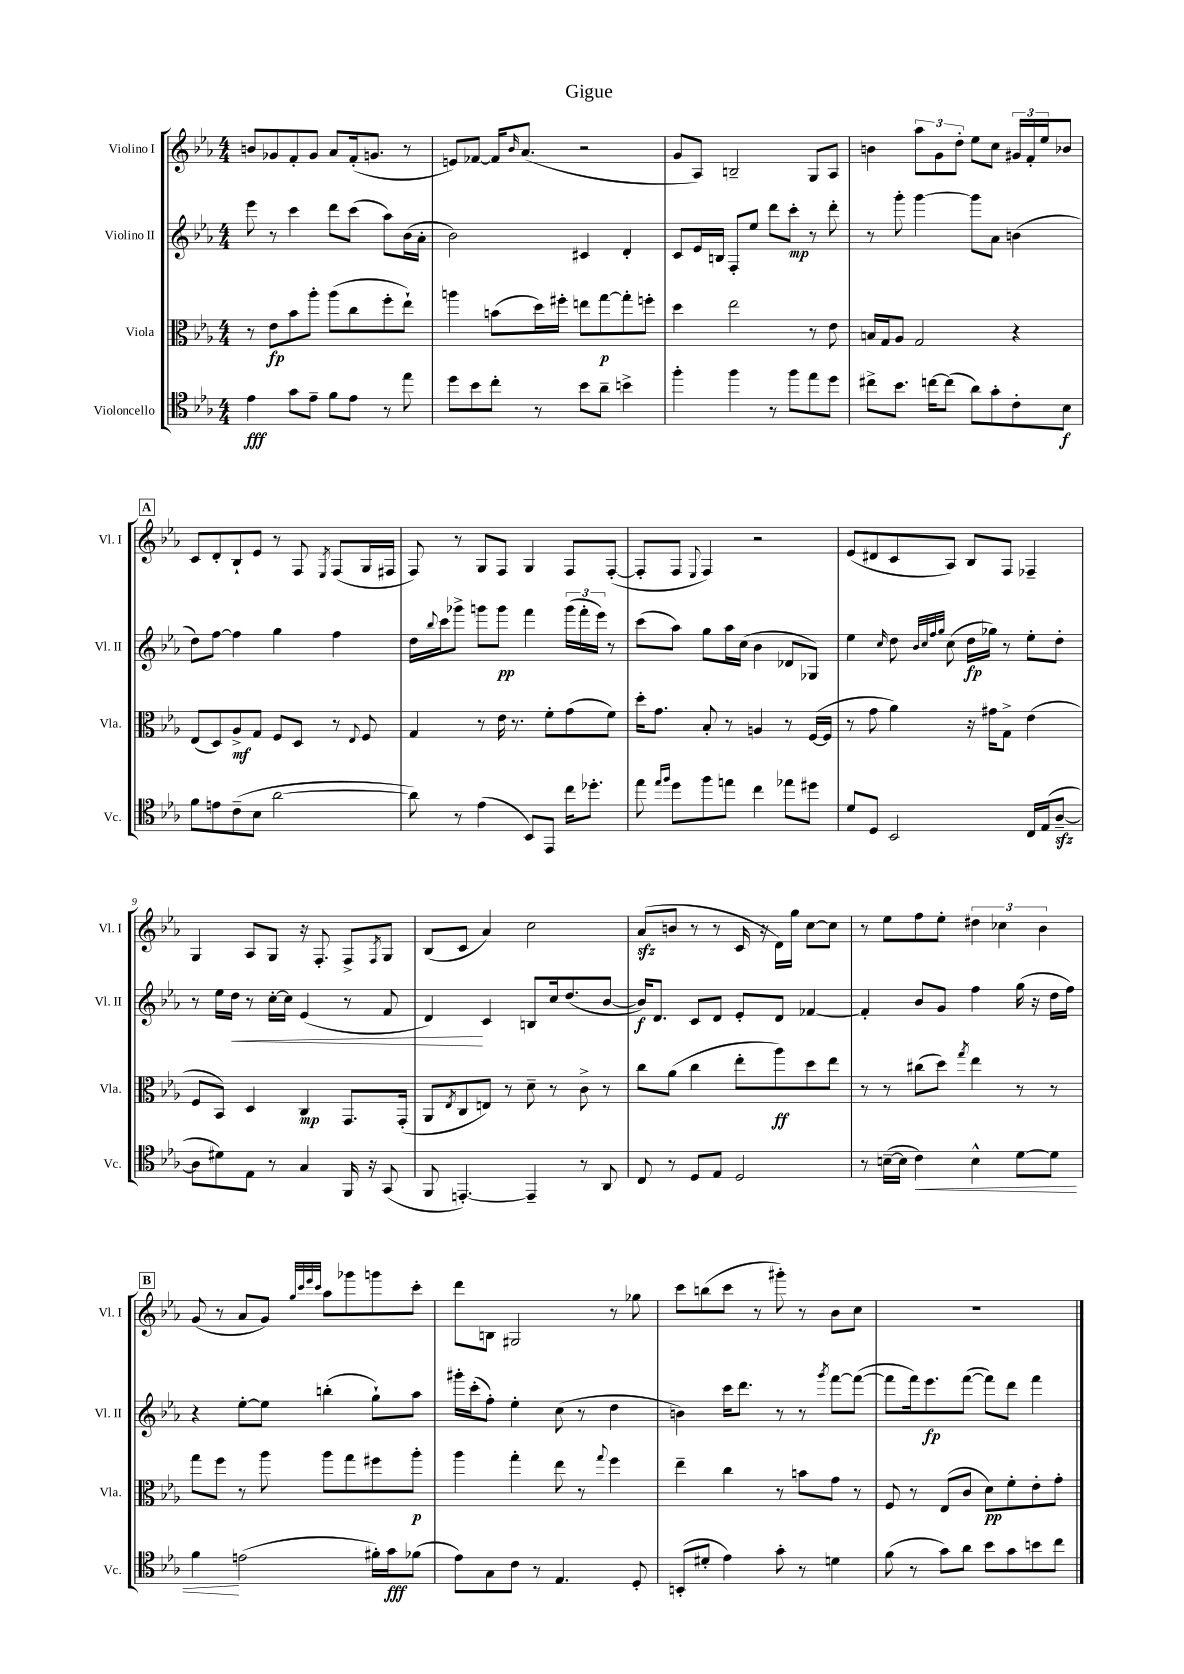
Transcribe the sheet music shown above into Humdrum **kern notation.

**kern	**dynam	**kern	**dynam	**kern	**dynam	**kern
*part4	*part4	*part3	*part3	*part2	*part2	*part1
*staff4	*staff4	*staff3	*staff3	*staff2	*staff2	*staff1
*I"Violoncello	*	*I"Viola	*	*I"Violino II	*	*I"Violino I
*I'Vc.	*	*I'Vla.	*	*I'Vl. II	*	*I'Vl. I
*clefC4	*	*clefC3	*	*clefG2	*	*clefG2
*k[b-e-a-]	*	*k[b-e-a-]	*	*k[b-e-a-]	*	*k[b-e-a-]
*M4/4	*	*M4/4	*	*M4/4	*	*M4/4
=1	=1	=1	=1	=1	=1	=1
4e-\	fff	8r	.	8eee-\	.	8bn/L
.	.	8e-\L	fp	8r	.	8g-X/
8g\L	.	8b-\	.	4ccc\	.	8f'/
8e-~\J	.	8aa-'\J	.	.	.	8g-/J
8f\L	.	(8aa-\L	.	8ddd\L	.	8a-/L
8e-\J	.	8cc\	.	(8ccc\J	.	(16f'/k
.	.	.	.	.	.	8.gn/J
8r	.	8ff'\	.	8aa-\L)	.	.
8ee-\	.	8ee-`\J)	.	(16b-\L	.	8r
.	.	.	.	16a-'\JJ	.	.
=2	=2	=2	=2	=2	=2	=2
8dd\L	.	4aan\	.	2b-\)	.	8en/L)
8b-\	.	.	.	.	.	[8f-X/J
8cc'\J	.	(8bn\L	.	.	.	16f-/KL]
.	.	.	.	.	.	16qqb-/
.	.	.	.	.	.	(8.a-/J
8r	.	16dd\L)	.	.	.	.
.	.	16ff#X'\JJ	.	.	.	.
8b-\L	.	8een\L	.	4c#X/	.	2r
8a-~\J	.	[8gg\	p	.	.	.
4bn^\	.	8gg'\]	.	4d'/	.	.
.	.	8ffn'\J	.	.	.	.
=3	=3	=3	=3	=3	=3	=3
4ff'\	.	4dd\	.	8c/L	.	8g/L
.	.	.	.	16e-/L	.	8A-/J)
.	.	.	.	16Bn/JJ	.	.
4ff\	.	2ee-\	.	8F'/L	.	2Bn~/
.	.	.	.	8ee-/J	.	.
8r	.	.	.	8ddd\L	.	.
8ff\L	.	.	.	8ccc'\J	mp	.
8ee-\	.	8r	.	8r	.	8G/L
8dd\J	.	8e-\	.	8ddd'\	.	8A-/J
=4	=4	=4	=4	=4	=4	=4
8cc#X^\L	.	16Bn/LL	.	8r	.	4bn\
.	.	16G/J	.	.	.	.
8.b-\J	.	8A-/J	.	8ggg'\	.	.
.	.	2G/	.	[4ggg\	.	12aa-\L
[16ccn\KL	.	.	.	.	.	.
.	.	.	.	.	.	12g\
(8cc\J]	.	.	.	.	.	.
.	.	.	.	.	.	12dd'\J
8a-\L)	.	.	.	8ggg\L]	.	8ee-\L
8g'\	.	.	.	8a-\J	.	8cc\J
8c'\	.	4r	.	(4bn\	.	24g#X/LL
.	.	.	.	.	.	24f'/
.	.	.	.	.	.	24ee-/J
8B-\J	f	.	.	.	.	8b-X/J
!!LO:LB:g=z
!!LO:REH:place=s1:t=A
=5	=5	=5	=5	=5	=5	=5
8f\L	.	(8E-/L	.	8dd\L)	.	8c/L
8en\	.	8D/)	.	[8ff\J	.	8d'/
(8c~\	.	8A-^/	mf	4ff\]	.	8B-`/
8B-\J	.	8G/J	.	.	.	8e-/J
[2a-\	.	8F/L	.	4gg\	.	8r
.	.	8D/J	.	.	.	8F/
.	.	.	.	.	.	8qE-/
.	.	8r	.	4ff\	.	(8F/L
.	.	8qqE-/	.	.	.	.
.	.	8F/	.	.	.	16G/L
.	.	.	.	.	.	16F#X/JJ
=6	=6	=6	=6	=6	=6	=6
8a-\])	.	4G/	.	16dd\LL	.	8F/)
.	.	.	.	8qqbb-/	.	.
.	.	.	.	16ccc\J	.	.
8r	.	.	.	8ggg-X^\J	.	8r
(4e-\	.	8r	.	8gggn\L	.	8G/L
.	.	16e-\	.	8ggg\J	pp	8F/J
.	.	8.r	.	.	.	.
8BB-/L)	.	.	.	4fff\	.	4G/
8EE-/J	.	8f'\L	.	.	.	.
16cc\KL	.	(8g\	.	(24ggg\LL	.	8F/L
.	.	.	.	24fff'\	.	.
8.dd-X'\J	.	.	.	.	.	.
.	.	.	.	24eee-\JJ)	.	.
.	.	8f\J)	.	8r	.	([8F'/J
=7	=7	=7	=7	=7	=7	=7
8ee-\	.	16dd'\KL	.	(8ccc\L	.	8F'/L]
.	.	8.g\J	.	.	.	.
16qqee-/LL	.	.	.	.	.	.
16qqff/JJ	.	.	.	.	.	.
8dd\L	.	.	.	8aa-\J)	.	8F/J
.	.	.	.	.	.	8qqE-/
8ff\	.	8B-'/	.	8gg\L	.	4F/)
8een\J	.	8r	.	16aa-\L	.	.
.	.	.	.	(16cc\JJ	.	.
4cc\	.	4An/	.	4b-\	.	2r
8ee-X\L	.	8r	.	8d-X/L	.	.
8dd#X\J	.	([16F/LL	.	8G-X/J)	.	.
.	.	16F/JJ]	.	.	.	.
=8	=8	=8	=8	=8	=8	=8
8d/L	.	8r	.	4ee-\	.	(8e-/L
8D/J	.	8g\	.	.	.	8d#X/
.	.	.	.	16qqcc/	.	.
2BB-/	.	4a-\)	.	8dd\	.	8c/
.	.	.	.	32qqb-/LLL	.	.
.	.	.	.	32qqcc/	.	.
.	.	.	.	32qqff/	.	.
.	.	.	.	32qqgg/JJJ	.	.
.	.	.	.	(8cc\	.	8A-/J)
.	.	16r	.	16dd\LL	fp	8B-/L
.	.	16g#X\KL	.	16gg-X\JJ)	.	.
.	.	8G^\J	.	8r	.	8F/J
16C/LL	.	(4e-\	.	8ee-'\L	.	4F-X~/
(16E-/J	.	.	.	.	.	.
[8A-zz~/J	.	.	.	8dd'\J	.	.
!!LO:LB:g=z
=9	=9	=9	=9	=9	=9	=9
8A-\L]	.	8F/L	.	8r	.	4G/
8d#X\)	.	8BB-/J)	.	16ee-\LL	.	.
!	!	!	!	!	!LO:HP:b	!
.	.	.	.	16dd\JJ	<	.
8E-\J	.	4D/	.	8r	.	8A-/L
8r	.	.	.	[16cc'\LL	.	8G/J
.	.	.	.	16cc\JJ]	.	.
4G/	.	4C/	mp	(4e-/	.	16r
.	.	.	.	.	.	8.F'/
16FF/	.	8.GG/L	.	8r	.	8F^/L
16r	.	.	.	.	.	.
.	.	.	.	.	.	8qF/
(8GG/	.	.	.	8f/	.	8G/J
.	.	(16GG'/Jk	.	.	.	.
=10	=10	=10	=10	=10	=10	=10
8FF/	.	8AA-/L	.	4d/)	.	(8B-/L
.	.	8qE-/	.	.	.	.
[4.EEn'/)	.	8C/	.	.	.	8c/J
.	.	8En/J)	.	4c/	[	4a-/)
.	.	8r	.	.	.	.
4EE~/]	.	8d~\	.	8Bn/L	.	2cc\
.	.	8r	.	16cc/k	.	.
.	.	.	.	(8.dd/	.	.
8r	.	8c^\	.	.	.	.
8AA-/	.	8r	.	[8b-/J	.	.
=11	=11	=11	=11	=11	=11	=11
8C/	.	8cc\L	.	16b-/KL])	f	(8a-zz/L
.	.	.	.	8.d/J	.	.
8r	.	(8a-\J	.	.	.	8bn/J
8D/L	.	4cc\	.	8c/L	.	8r
8E-/J	.	.	.	8d/J	.	8r
2D/	.	8ee-'\L	.	8e-'/L	.	16c/
.	.	.	.	.	.	16r
.	.	8aa-\)	ff	8d/J	.	16d\LL)
.	.	.	.	.	.	16gg\JJ
.	.	8dd\	.	[4f-X/	.	[8cc\L
.	.	8ee-\J	.	.	.	8cc\J]
=12	=12	=12	=12	=12	=12	=12
8r	.	8r	.	4f-'/]	.	8r
([16Bn~\LL	.	8r	.	.	.	8ee-\L
16B\JJ]	.	.	.	.	.	.
!	!LO:HP:b	!	!	!	!	!
4c\)	<	(8cc#X\L	.	8b-/L	.	8ff\
.	.	8dd\J)	.	8g/J	.	8ee-'\J
.	.	8qgg/	.	.	.	.
4B^^\	.	4ee-\	.	4ff\	.	6dd#X\
.	.	.	.	.	.	6cc-X\
[8d\L	.	8r	.	(16gg\	.	.
.	.	.	.	16r	.	.
.	.	.	.	.	.	6b-\
8d\J]	.	8r	.	16dd\LL	.	.
.	.	.	.	16ff\JJ)	.	.
!!LO:LB:g=z
!!LO:REH:place=s1:t=B
=13	=13	=13	=13	=13	=13	=13
4f\	.	8gg\L	.	4r	.	(8g/
.	.	8ff\J	.	.	.	8r
(2en\	[	8r	.	[8ee-'\L	.	8a-/L
.	.	8aa-\	.	8ee-\J]	.	8g/J)
.	.	.	.	.	.	32qqgg/LLL
.	.	.	.	.	.	32qqccc/
.	.	.	.	.	.	32qqeee-/
.	.	.	.	.	.	32qqccc/JJJ
.	.	8aa-\L	.	(4bbn'\	.	8aa-\L
.	.	8gg\	.	.	.	8ggg-X\
16f#X'\LL)	.	8ff#X\	.	8gg`\L)	.	8gggn\
16g\J	fff	.	.	.	.	.
(8f-X\J	.	8aa-'\J	p	8aa-\J	.	8ccc'\J
=14	=14	=14	=14	=14	=14	=14
8e-\L)	.	4aa-\	.	16ggg#X'\LL	.	8ddd\L
.	.	.	.	(16ccc'\J	.	.
8G\	.	.	.	8ff'\J)	.	8Bn\J
8c\J	.	4gg'\	.	4ee-'\	.	2G#X/
8r	.	.	.	.	.	.
4.E-/	.	8ee-\	.	(8cc\	.	.
.	.	8r	.	8r	.	.
.	.	8qqgg/	.	.	.	.
.	.	4ff\	.	4dd\	.	8r
8D'/	.	.	.	.	.	8gg-X\
=15	=15	=15	=15	=15	=15	=15
(8BBn'/L	.	4ee-~\	.	4bn\)	.	8ccc\L
8d#X'/J	.	.	.	.	.	(8bbn\
4e-\)	.	4cc\	.	16ccc\KL	.	8ccc\J
.	.	.	.	8.ddd\J	.	.
.	.	.	.	.	.	8r
8g'\	.	8r	.	8r	.	8ggg#X'\)
8r	.	8bn\L	.	8r	.	8r
.	.	.	.	8qggg/	.	.
4dn\	.	8g\J	.	[8fff\L	.	8b-\L
.	.	8r	.	(8fff\J_	.	8cc\J
=16	=16	=16	=16	=16	=16	=16
(8f\	.	8F/	.	8fff\L]	.	1r
8r	.	8r	.	16fff\k)	.	.
.	.	.	.	8.eee-\	fp	.
8g\L)	.	(8E-/L	.	.	.	.
8a-\J	.	8c/J	.	([8fff\J	.	.
8b-\L	.	8d\L)	pp	8fff\L])	.	.
8g\	.	8f'\	.	8ddd\J	.	.
8bn\	.	8e-'\	.	4fff\	.	.
8cc\J	.	8g'\J	.	.	.	.
==	==	==	==	==	==	==
*-	*-	*-	*-	*-	*-	*-
